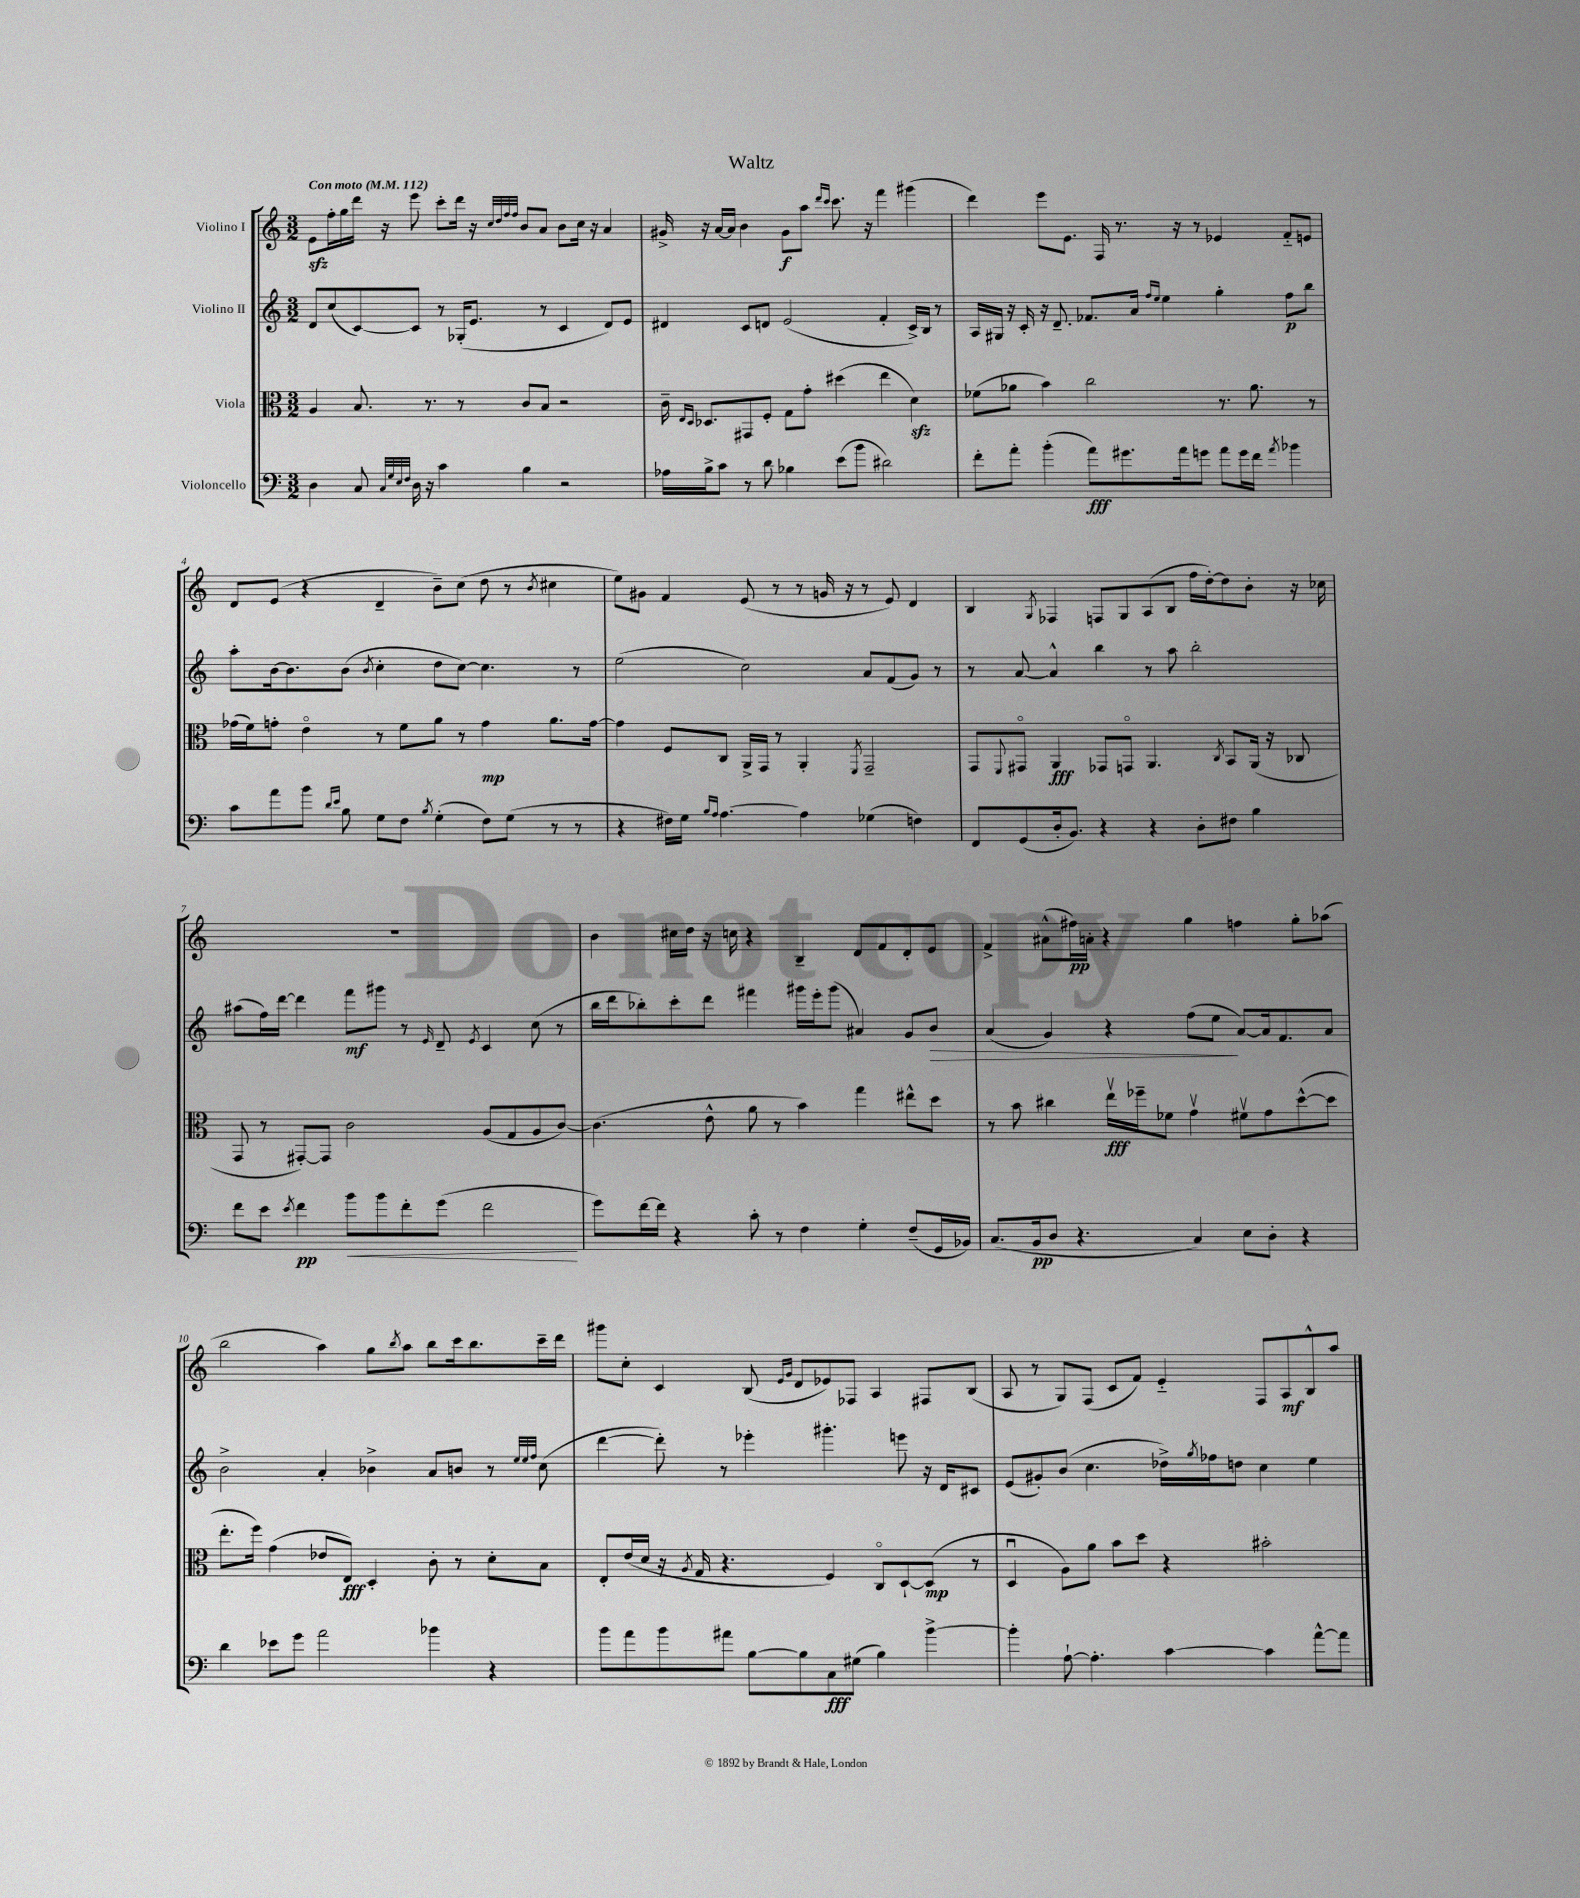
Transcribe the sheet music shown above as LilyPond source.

\header { title = "Waltz" }
<<
\new StaffGroup <<
\new Staff = "s0" \with { instrumentName = "Violino I" } {
    \clef treble \key c \major \numericTimeSignature \time 3/2 \tempo "Con moto" 4 = 112
    e'8\sfz f''16-. g''16 d'''16 r16 e'''8 c'''8-. d'''16 r16 \grace { c''32 d''32 f''32 f''32 } b'8 a'8 b'8 c''16 r16 a'4 |
    gis'16-> r16 a'16~ a'16 b'4 gis'8\f a''8 \grace { d'''16 c'''16 } c'''8. r16 f'''4 gis'''4( |
    d'''4) e'''8 e'8. f16 r8. r16 r8 ees'4 f'8-_ e'8 |
    d'8 e'8( r4 d'4-- b'8--) c''8( d''8 r8 \acciaccatura { b'8 } cis''4 |
    e''8) gis'8 f'4 e'8( r8 r8 g'16 r16 r8 e'8) d'4 |
    b4 \acciaccatura { g8 } fes4 f8 g8 a8( b8 f''16 d''16~-.) d''8 b'8-. r16 ces''16 |
    R1. |
    b'4 cis''16 d''16 r16 c''16 r4 b4-- d'8 f'8 d'8-. e'8 |
    f'4-> ais'8-^( fis''16\pp) a'16-. r4 g''4 f''4 g''8-. aes''8( |
    b''2 a''4) g''8 \acciaccatura { b''8 } a''8 b''8 c'''16 b''8. c'''16-- d'''16 |
    gis'''8 c''8-. c'4 b8( \grace { e'16 g'16 } d'8 ees'8) fes8 a4 fis8 b8( |
    a8 r8 g8) f8( c'8 f'8) e'4-_ f8 a8\mf b8-^ a''8 \bar "|." |
}
\new Staff = "s1" \with { instrumentName = "Violino II" } {
    \clef treble \key c \major \numericTimeSignature \time 3/2
    d'8 c''8( c'8~) c'8 r8 ges16-.( e'8. r8 c'4 d'8) e'8 |
    dis'4 c'8 d'8 e'2( f'4-. c'16->) b16 r8 |
    a16 gis16 r16 c'16-. r16 d'8.-- fes'8. a'16 \grace { f''16 e''16 } e''4 g''4-. f''8\p b''8 |
    a''8-. b'16~ b'8. b'8( \acciaccatura { b'8 } c''4-. d''8 c''8~) c''4. r8 |
    e''2( c''2) a'8 f'8( g'8) r8 |
    r8 a'8~ a'4-^ b''4 r8 a''8 b''2-. |
    ais''8( f''16) d'''16~ d'''4 f'''8\mf gis'''8 r8 \grace { e'16 } d'8-- \acciaccatura { e'8 } c'4 c''8( r8 |
    b''16 d'''16 bes''8-.) c'''8-. d'''8 fis'''4 gis'''16 e'''16-. gis'''8( ais'4) g'8 b'8\> |
    a'4( g'4) r4 f''8( e''8\! a'8~) a'16 f'8. a'8 |
    b'2-> a'4-. bes'4-> a'8 b'8 r8 \grace { e''32 e''32 f''32 } c''8( |
    d'''4~ d'''8-.) r8 ees'''4-. gis'''4.-. e'''8 r16 d'16 cis'8 |
    e'8( gis'8-.) b'8( c''4. des''16->) \acciaccatura { g''8 } fes''16 d''8 c''4 e''4 \bar "|." |
}
\new Staff = "s2" \with { instrumentName = "Viola" } {
    \clef alto \key c \major \numericTimeSignature \time 3/2
    a4 b8. r8. r8 c'8 b8 r2 |
    c'16-- \grace { e16 d16 } des8. gis,8 f8-. g8 g'8-. dis''4( e''4 d'4\sfz) |
    fes'8( aes'8 b'4) c''2 r8. aes'8. r8 |
    ges'16( f'16) g'8-. e'4\flageolet r8 f'8 a'8 r8 g'4\mp a'8. g'16~ |
    g'4 f8 c8 a,16-> g,16 r8 a,4-. \acciaccatura { f,8 } g,2-- |
    g,8 \appoggiatura { f,8 } gis,8\flageolet a,4\fff ges,8 g,8\flageolet a,4. \acciaccatura { c8 } b,8 a,16( r16 ces8 |
    g,8 r8 gis,8~-.) gis,8 c'2 a8( g8 a8 c'8~) |
    c'4.( e'8-^ a'8 r8 b'4) g''4 eis''8-^ d''8 |
    r8 b'8 cis''4 e''16\upbow\fff fes''16-- fes'8 g'4\upbow fis'8\upbow g'8 d''8~-^( d''8 |
    e''8.-. f''16) g'4( ees'8 e8\fff) d4-. c'8-. r8 d'8-. b8 |
    e8-. e'16( d'16 r16 \acciaccatura { a8 } g16 r4. f4) c8\flageolet d8~-! d8\mp( r8 |
    d4\downbow a8) a'8 b'8 d''8 r4 bis'2-. \bar "|." |
}
\new Staff = "s3" \with { instrumentName = "Violoncello" } {
    \clef bass \key c \major \numericTimeSignature \time 3/2
    d4 c8 \grace { c32 g32 e32 f32 } d16 r16 c'4 b4 r2 |
    aes16 b16-> c'8 r8 d'8 bes4 e'8( b'8 dis'2) |
    f'8-. a'8-. b'4-.( a'8\fff) gis'8. a'16 g'8 a'8 g'16 f'16 \acciaccatura { a'8 } bes'4 |
    c'8 a'8 b'8 \grace { d'16 e'16 } b8 g8 f8 \acciaccatura { b8 } g4-.( f8) g8( r8 r8 |
    r4 fis16) g16 \grace { b16 a16 } a4.~ a4 ges4( f4) |
    f,8 g,8( d16-. b,8.) r4 r4 d8-. fis8 b4 |
    f'8 e'8 \acciaccatura { e'8 } f'4\pp b'8\< b'8 f'8-. g'8( f'2\! |
    g'8) f'16~ f'16 r4 c'8-. r8 f4 g4-. f8--( g,16 bes,16) |
    c8.( b,16\pp d8 r4. c4) e8 d8-. r4 |
    d'4 ees'8 g'8 a'2 bes'4 r4 |
    b'8 a'8 b'8 ais'8 b8~ b8 c8\fff gis8( b4) b'4~-> |
    b'4-. a8~-! a4.-. c'4~ c'4 a'8~-^ a'8 \bar "|." |
}
>>
>>
